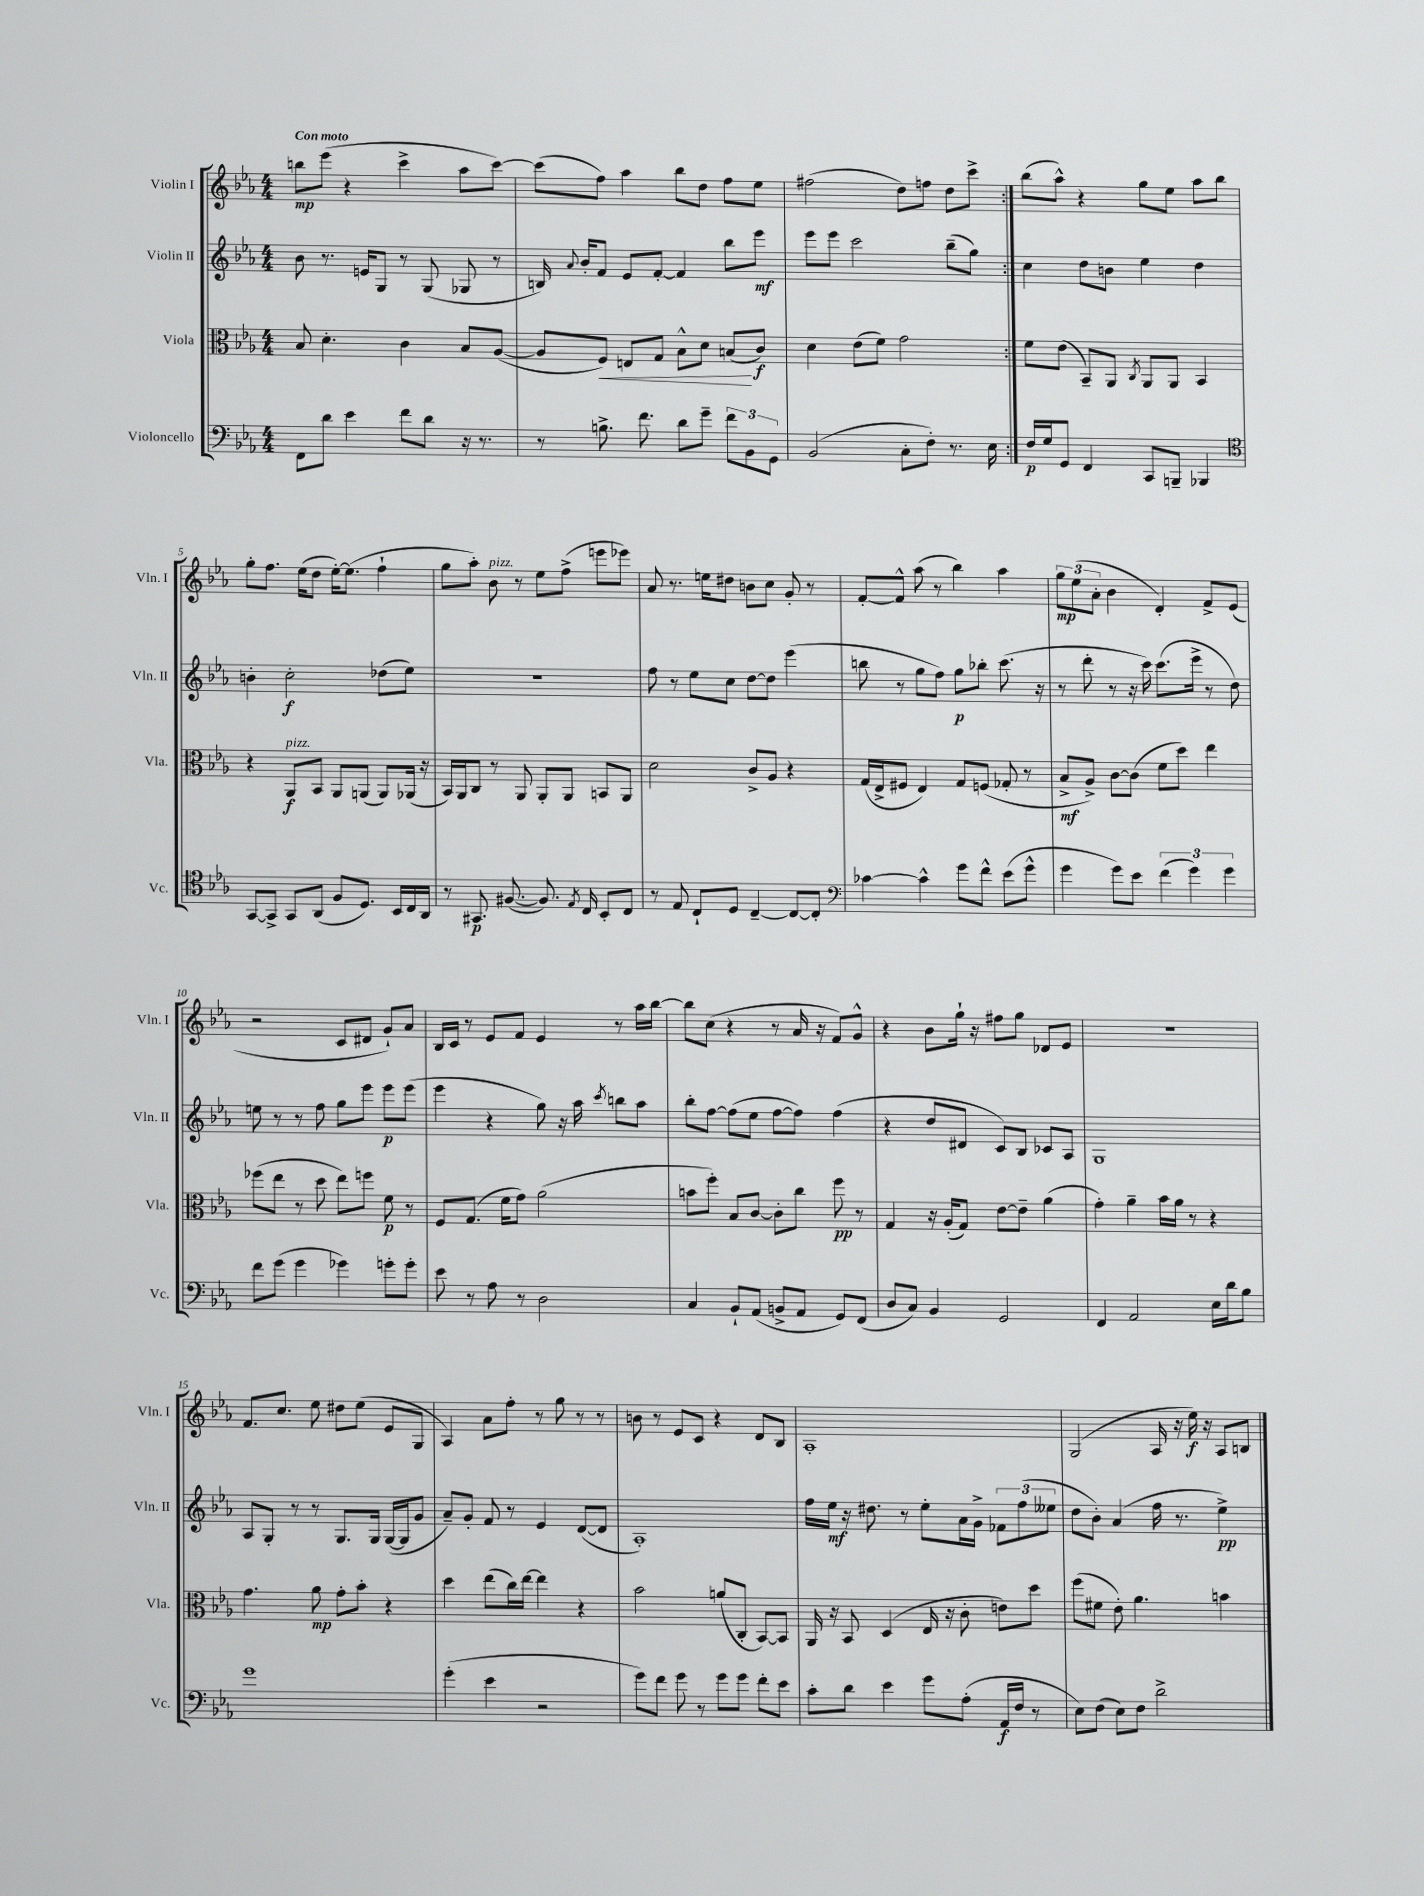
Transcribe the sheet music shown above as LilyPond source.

<<
\new StaffGroup <<
\new Staff = "s0" \with { instrumentName = "Violin I" shortInstrumentName = "Vln. I" } {
    \clef treble \key ees \major \numericTimeSignature \time 4/4 \tempo "Con moto"
    \autoBeamOff \repeat volta 2 { b''8[\mp ees'''8]( r4 c'''4-> aes''8[ c'''8]~) |
    c'''8[( f''8]) aes''4 bes''8[ d''8] f''8[ ees''8] |
    fis''2( d''8[) f''8] d''8[ c'''8]-> | }
    bes''8[( aes''8]-^) r4 g''8[ ees''8] aes''8[ bes''8] |
    g''8[-. f''8.] ees''16[( d''8] ees''16[~-.) ees''8.]( f''4-! |
    g''8[ aes''8]-.) bes'8^\markup { \italic "pizz." } r8 ees''8[ f''8]->( e'''8[ ees'''8]) |
    aes'8 r8. e''16[ dis''8] b'8[ c''8] g'8-. r8 |
    f'8[~-. f'8]-^ aes''8( r8 bes''4) aes''4 |
    \tuplet 3/2 { g''8[\mp ees''8( aes'8]-. } bes'4 d'4-.) f'8[-> ees'8]( |
    r2 c'8[ dis'8] g'8[-!) aes'8] |
    bes16[ c'16] r8 ees'8[ f'8] ees'4 r8 aes''16[ bes''16]~ |
    bes''8[ c''8]( r4 r8 aes'16 r16 f'8[) g'8]-^ |
    r4 bes'8[ g''16]-! r16 fis''8[ g''8] des'8[ ees'8] |
    R1 |
    f'8.[ c''8.] ees''8 dis''8[ ees''8]( ees'8[ g8] |
    aes4) aes'8[ f''8]-. r8 g''8 r8 r8 |
    b'8 r8 ees'8[ c'8] r4 d'8[ bes8] |
    aes1-. |
    g2( aes16 r16 ees''16\f) r16 aes8[ b8] \bar "|." |
}
\new Staff = "s1" \with { instrumentName = "Violin II" shortInstrumentName = "Vln. II" } {
    \clef treble \key ees \major \numericTimeSignature \time 4/4
    \autoBeamOff \repeat volta 2 { bes'8 r8. e'16[ g8] r8 g8( ges8 r8 |
    b16) \appoggiatura { aes'8 } bes'16[-. f'8] ees'8[ f'8]~-. f'4 bes''8[ ees'''8]\mf |
    ees'''8[ ees'''8] c'''2 bes''8[--( g''8]) | }
    c''4 d''8[ b'8] ees''4 d''4 |
    b'4-. c''2-.\f des''8[( ees''8]) |
    R1 |
    f''8 r8 ees''8[ c''8] d''8[~ d''8] ees'''4( |
    b''8 r8 g''8[ f''8]) g''8[\p bes''8]-. c'''8.( r16 |
    r8 d'''8-. r8 r16 c'''16) c'''8.[( ees'''16]-> r8 d''8) |
    e''8 r8 r8 f''8 g''8[ ees'''8] ees'''8[\p ees'''8]( |
    ees'''4 r4 g''8) r16 aes''16 \acciaccatura { c'''8 } b''8[ aes''8] |
    bes''8[-. f''8]~ f''8[( ees''8] f''8[~ f''8]) f''4( |
    r4 d''8[ dis'8] c'8[) bes8] ces'8[ aes8] |
    g1 |
    aes8[ g8]-. r8 r8 g8.[ g16] g16[~( g16 g'8] |
    aes'8[--) g'8]-. f'8 r8 ees'4 d'8[~( d'8] |
    aes1-.) |
    f''16[ ees''16]\mf r16 dis''8. r8 ees''8[-. aes'16 g'16]-> \tuplet 3/2 { fes'8[ f''8( eeses''8] } |
    d''8[ bes'8]-.) aes'4( f''16 r8. ees''4->\pp) \bar "|." |
}
\new Staff = "s2" \with { instrumentName = "Viola" shortInstrumentName = "Vla." } {
    \clef alto \key ees \major \numericTimeSignature \time 4/4
    \autoBeamOff \repeat volta 2 { bes8 d'4.-. c'4 bes8[ aes8]~( |
    aes8[ f8]\<) e8[ g8] bes8[-^ d'8] b8[\!( c'8]\f) |
    d'4 ees'8[( f'8]) g'2 | }
    f'8[ ees'8]( bes,8[--) aes,8] \acciaccatura { c8 } aes,8[ aes,8] bes,4 |
    r4 aes,8[\f^\markup { \italic "pizz." } bes,8] aes,8[ a,8]( a,8[) aes,16]( r16 |
    bes,16[) aes,16 c8] r8 aes,8 aes,8[-. aes,8] b,8[ aes,8] |
    d'2 c'8[-> aes8] r4 |
    g16[( ees16-> fis8] ees4) g8[ f8]( ges8-. r8 |
    bes8[->\mf aes8]->) c'8[~ c'8]( f'8[ d''8]) ees''4 |
    fes''8[( ees''8] r8 d''8 ees''8[) f''8] f'8\p r8 |
    f8[ g8.]( f'16[ g'8]) aes'2( |
    b'8[ f''8]-.) bes8[ c'8]~ c'8[-. c''8] f''8\pp r8 |
    g4 r16 aes16[-.( g8]) ees'8[~ ees'8]-- aes'4( |
    g'4-.) aes'4-- bes'16[ aes'16] r8 r4 |
    g'4. aes'8\mp g'8[-. bes'8]-. r4 |
    d''4 ees''8[( c''16) ees''16]~ ees''4 r4 |
    bes'2 a'8[( c8]-. bes,8[~) bes,8] |
    aes,16 r16 bes,8 d4( ees16 r16 c'8-. e'8[) d''8] |
    f''8[( fis'8] ees'8-.) aes'4. b'4 \bar "|." |
}
\new Staff = "s3" \with { instrumentName = "Violoncello" shortInstrumentName = "Vc." } {
    \clef bass \key ees \major \numericTimeSignature \time 4/4
    \autoBeamOff \repeat volta 2 { f,8[ d'8] ees'4 f'8[ d'8] r16 r8. |
    r8 b8.-> f'8. d'8[ g'8]-- \tuplet 3/2 { f'8[ bes,8 g,8] } |
    bes,2( c8[-. f8]-.) r8. ees16 | }
    f16[\p g16 g,8] f,4 c,8[ b,,8]-- bes,,4 |
    \clef tenor g,8[~ g,8]-> g,8[ aes,8]( f8[ d8.]) bes,16[ c16 aes,16] |
    r8 gis,8.\p fis8.~( fis8.) \acciaccatura { ees8 } c16 bes,8[-. c8] |
    r8 ees8 c8[-! d8] c4~-- c8[~ c8]-. |
    \clef bass ces'4~ ces'4-^ g'8[ f'8]-^ ees'8[( g'8]-^ |
    g'4 g'8[) ees'8] \tuplet 3/2 { f'4( g'4) g'4 } |
    f'8[ g'8]( g'4 ges'4) g'8[-. g'8]-. |
    ees'8 r8 aes8 r8 d2 |
    c4 bes,8[-! aes,8]( b,8[-> aes,8] g,8[) f,8]( |
    d8[ c8]) bes,4 g,2 |
    f,4 aes,2 ees16[ d'16 bes8] |
    g'1 |
    g'4-.( ees'4 r2 |
    g'8[) f'8] g'8 r8 g'8[ g'8] f'8[-. ees'8] |
    c'8[-. d'8] ees'4 g'8[ aes8]-.( aes,16[\f f16] r8 |
    ees8[) f8]( ees8[) f8] d'2-> \bar "|." |
}
>>
>>
